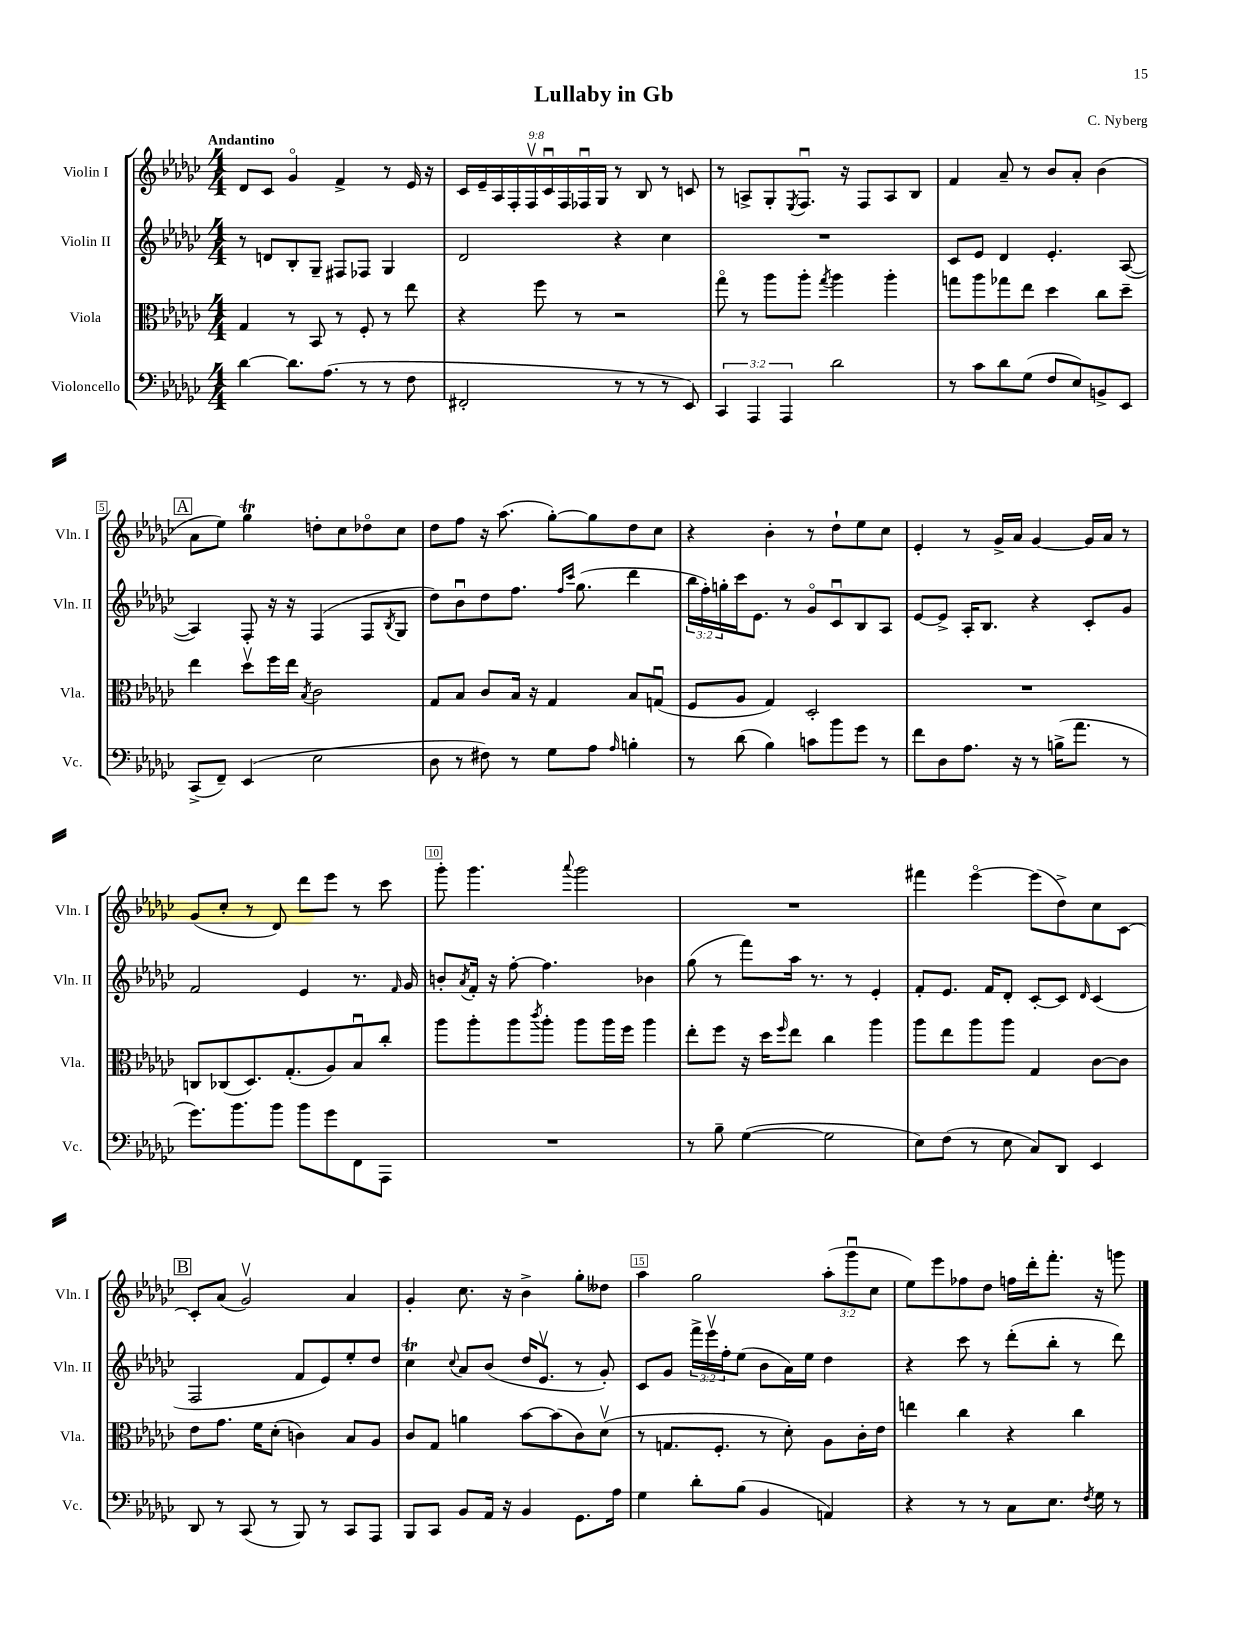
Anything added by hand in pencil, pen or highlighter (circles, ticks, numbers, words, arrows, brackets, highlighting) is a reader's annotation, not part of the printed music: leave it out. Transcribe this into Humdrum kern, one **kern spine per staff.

**kern	**kern	**kern	**kern
*staff4	*staff3	*staff2	*staff1
*clefF4	*clefC3	*clefG2	*clefG2
*k[b-e-a-d-g-c-]	*k[b-e-a-d-g-c-]	*k[b-e-a-d-g-c-]	*k[b-e-a-d-g-c-]
*M4/4	*M4/4	*M4/4	*M4/4
[4d-	4G-	8r	8d-
.	.	8d	8c-
8.d-]	8r	8B-'	4g-o
.	8BB-	8G-~	.
(8.A-	.	.	.
.	8r	8F#	4f^
8r	8F'	8F-	.
8r	8r	4G-	8r
8F	8ee-	.	16e-
.	.	.	16r
=	=	=	=
2FF#'	4r	2d-	18c-
.	.	.	18e-~
.	.	.	18A-
.	.	.	18F'
.	.	.	18Fv
.	8ff	.	.
.	.	.	18c-u
.	.	.	18F
.	8r	.	.
.	.	.	18F-u
.	.	.	18G-
8r	2r	4r	8r
8r	.	.	8B-
8r	.	4cc-	8r
8EE-)	.	.	8c
=	=	=	=
6CC-	8gg-o	1r	8r
.	8r	.	8A^
6AAA-	.	.	.
.	8aa-	.	8G-'
6AAA-	.	.	.
.	.	.	8qE-
.	8aa-'	.	8.Fu
.	8qgg-	.	.
2d-	4aa-	.	.
.	.	.	16r
.	.	.	8F
.	4aa-'	.	8A
.	.	.	8B-
=	=	=	=
8r	8gg	8c-	4f
8c-	8aa-	8e-	.
8d-	8gg-	4d-	8a-~
(8G-	8ee-	.	8r
8F	4dd-	4.e-'	8b-
8E-)	.	.	8a-'
8BB^	8cc-	.	(4b-
8EE-	8dd-~	([8A-	.
=	=	=	=
(8CC-^	4ee-	4A-])	8a-
8FF~)	.	.	8ee-)
(4EE-	8dd-v	8F'	4gg-
.	16ff	16r	.
.	16ee-	16r	.
.	8qB-	.	.
2E-	2c-	(4F	8dd'
.	.	.	8cc-
.	.	8F	8dd-o
.	.	8qB-	.
.	.	8G-	8cc-
=	=	=	=
8D-	8G-	8dd-)	8dd-
8r	8B-	8b-u	8ff
8F#)	8c-	8dd-	16r
.	.	.	(8.aa-
8r	16B-	8.ff	.
.	16r	.	.
8G-	4G-	.	[8gg-')
.	.	16qqff	.
.	.	16qqccc-	.
.	.	(8.gg-	.
8A-	.	.	8gg-]
16qqA-	.	.	.
4B'	8B-	4ddd-	8dd-
.	(8Gu	.	8cc-
=	=	=	=
8r	8F	24bb-	4r
.	.	24ff')	.
.	.	24gg'	.
(8d-	8A-	16ccc-	.
.	.	8.e-	.
4B-)	4G-)	.	4b-'
.	.	8r	.
8c	2D-'	8g-o	8r
8b-	.	8c-u	8dd-`
8g-	.	8B-	8ee-
8r	.	8A-	8cc-
=	=	=	=
8f	1r	[8e-	4e-'
8D-	.	8e-^]	.
8.A-	.	16A-'	8r
.	.	8.B-	.
.	.	.	16g-^
16r	.	.	16a-
8r	.	4r	[4g-
(16B^	.	.	.
8.a-	.	.	.
.	.	8c-'	16g-]
.	.	.	16a-
8r	.	8g-	8r
=	=	=	=
8.g-)	8C	2f	(8g-
.	(8C-	.	8cc-'
8.b-	.	.	.
.	8.D-)	.	8r
8b-	.	.	8d-)
.	(8.G-'	.	.
8b-	.	4e-	8ddd-
8g-	8A-)	.	8eee-
8FF	8B-u	8.r	8r
8AAA-	8cc-'	.	8ccc-
.	.	16qqf	.
.	.	16g-	.
=	=	=	=
1r	8aa-	8b'	8ggg-'
.	.	8qa-	.
.	8aa-'	16f'	4.ggg-
.	.	16r	.
.	8aa-	[8ff'	.
.	8qccc-	.	.
.	8aa-'	4.ff]	.
.	.	.	8qqaaa-
.	8aa-	.	2ggg-
.	16aa-	.	.
.	16ff	.	.
.	4aa-	4b-	.
=	=	=	=
8r	8ee-'	(8gg-	1r
8B-~	8ff	8r	.
([4G-	16r	8fff)	.
.	16dd-	.	.
.	16qqff	.	.
.	8ee-	16aa-	.
.	.	8.r	.
2G-]	4cc-	.	.
.	.	8r	.
.	4aa-	4e-'	.
=	=	=	=
8E-)	8aa-	8f'	4fff#
(8F	8ee-	8.e-	.
8r	8aa-	.	[4eee-o
.	.	16f	.
8E-	8aa-	8d-'	.
8C-)	4G-	[8c-'	(8eee-]
8DD-	.	8c-]	8dd-^)
.	.	16qqd-	.
4EE-	[8c-	(4c-	8cc-
.	8c-]	.	[8c-
=	=	=	=
8DD-	8e-	2F	8c-']
8r	8.g-	.	(8a-
(8CC-	.	.	2g-v)
.	16f	.	.
8r	(8d-'	.	.
8BBB-)	4c)	8f	.
8r	.	8e-)	.
8CC-	8B-	8ee-'	4a-
8AAA-	8A-	8dd-	.
=	=	=	=
8BBB-	8c-	4cc-	4g-'
8CC-	8G-	.	.
.	.	8qqcc-	.
8BB-	4a	8a-	8.cc-
16AA-	.	(8b-	.
16r	.	.	16r
4BB-	[8b-	16dd-	4b-^
.	.	8.e-v	.
.	(8b-]	.	.
8.GG-	8c-)	8r	8gg-'
.	(8d-v	8g-')	8dd--
16A-	.	.	.
=	=	=	=
4G-	8r	8c-	4aa-
.	8.G	8g-	.
8d-'	.	24fff^	2gg-
.	.	24eee-v	.
.	8.F'	.	.
.	.	24ff'	.
(8B-	.	(8ee-	.
4BB-	8r	8b-	.
.	8d-')	16a-)	.
.	.	16ee-	.
4AA)	8A-	4dd-	(12aa-'
.	.	.	12ggg-u
.	16c-'	.	.
.	.	.	12cc-
.	16e-	.	.
=	=	=	=
4r	4ee	4r	8ee-)
.	.	.	8eee-
8r	4cc-	8ccc-	8ff-
8r	.	8r	8dd-
8C-	4r	(8ddd-'	16ff
.	.	.	16ddd-'
8.E-	.	8bb-'	8.fff'
.	4cc-	8r	.
8qF	.	.	.
16G-	.	.	16r
8r	.	8ddd-)	8ggg
==	==	==	==
*-	*-	*-	*-
